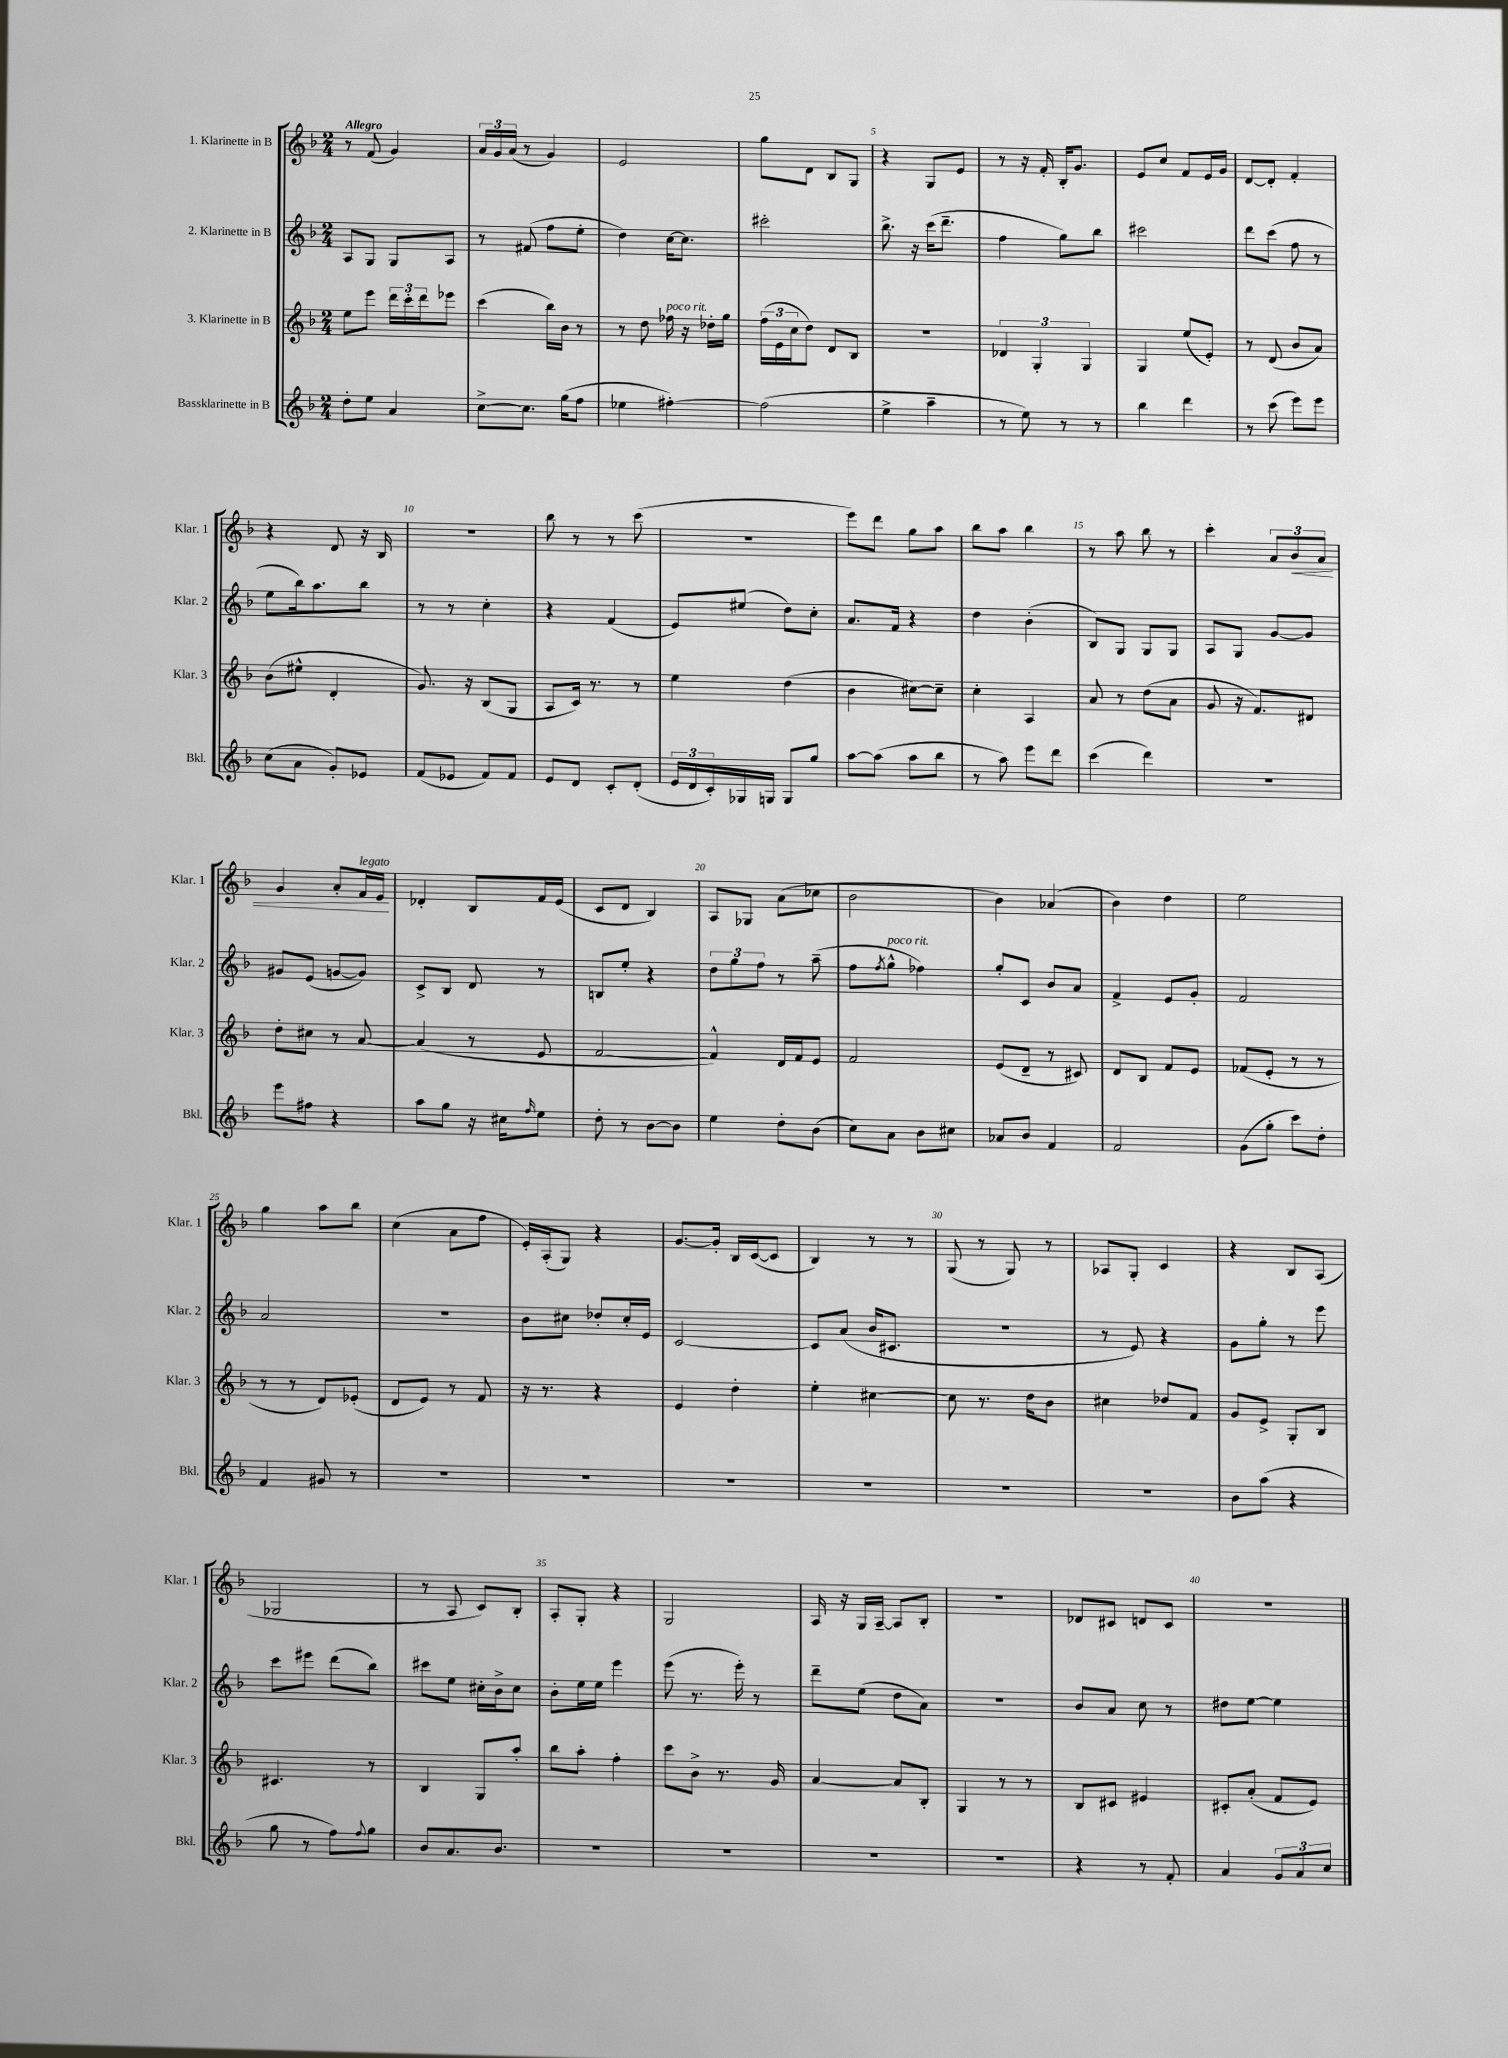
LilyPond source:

<<
\new StaffGroup <<
\new Staff = "s0" \with { instrumentName = "1. Klarinette in B" shortInstrumentName = "Klar. 1" } {
    \clef treble \key f \major \numericTimeSignature \time 2/4 \tempo "Allegro"
    r8 f'8( g'4) |
    \tuplet 3/2 { a'16 g'16 a'16( } r8 g'4) |
    e'2 |
    g''8 d'8 bes8 g8 |
    r4 g8 e'8 |
    r8 r16 f'16-. bes16-. g'8. |
    e'8 c''8 f'8 e'16 g'16 |
    d'8~ d'8-. f'4-. |
    r4 d'8 r16 bes16 |
    R2 |
    bes''8 r8 r8 c'''8( |
    R2 |
    e'''8) d'''8 g''8 a''8 |
    bes''8 a''8 bes''4 |
    r8 a''8 bes''8 r8 |
    c'''4-. \tuplet 3/2 { a'8 bes'8\< a'8 } |
    g'4 a'8-. f'16^\markup { \italic "legato" } e'16\! |
    des'4-. bes8 f'16 e'16( |
    c'8 d'8 bes4) |
    a8 ges8 a'8( ces''8 |
    bes'2 |
    bes'4) aes'4( |
    bes'4) d''4 |
    e''2 |
    g''4 a''8 bes''8 |
    c''4( a'8 f''8 |
    e'16-.) a16-.( g8) r4 |
    g'8.~ g'16-. bes16 c'16~( c'8 |
    bes4) r8 r8 |
    g8( r8 g8) r8 |
    aes8 g8-. c'4 |
    r4 bes8 a8( |
    ges2 |
    r8 a8 c'8) bes8-. |
    a8-. g8-. r4 |
    g2 |
    a16 r16 g16 a16~-- a8 bes8-. |
    R2 |
    des'8 cis'8 d'8 cis'8 |
    R2 \bar "|." |
}
\new Staff = "s1" \with { instrumentName = "2. Klarinette in B" shortInstrumentName = "Klar. 2" } {
    \clef treble \key f \major \numericTimeSignature \time 2/4
    a8 g8 g8 a8 |
    r8 fis'8( f''8 e''8-. |
    d''4) c''16~ c''8. |
    cis'''2-. |
    bes''8.-> r16 c'''16( d'''8.-- |
    f''4 g''8) bes''8 |
    cis'''2 |
    d'''8 c'''8( f''8 r8 |
    e''8 bes''16) a''8. bes''8 |
    r8 r8 c''4-. |
    r4 f'4( |
    e'8) eis''8( d''8) c''8-. |
    a'8. f'16 r4 |
    d''4 bes'4-.( |
    bes8) g8 g8 g8 |
    a8 g8 g'8~ g'8 |
    gis'8 e'8( g'8~ g'8) |
    c'8-> bes8 d'8 r8 |
    b8 e''8-. r4 |
    \tuplet 3/2 { d''8 g''8 f''8 } r8 a''8--( |
    f''8 \acciaccatura { f''8 } g''8-^^\markup { \italic "poco rit." } fes''4) |
    g''8-. c'8 bes'8 a'8 |
    f'4-> e'8 g'8-. |
    f'2 |
    a'2 |
    r2 |
    bes'8 cis''8 des''8-. cis''16-. e'16 |
    c'2~ |
    c'8 a'8( bes'16 cis'8. |
    R2 |
    r8 e'8) r4 |
    g'8 g''8-. r8 e'''8 |
    c'''8 eis'''8 d'''8( bes''8) |
    cis'''8 e''8 cis''16-. bes'16-> cis''8 |
    bes'8-. e''16 e''16 e'''4 |
    e'''8( r8. e'''16-.) r8 |
    d'''8-- e''8( d''8 a'8) |
    r2 |
    bes'8 a'8 c''8 r8 |
    dis''8 e''8~ e''4 \bar "|." |
}
\new Staff = "s2" \with { instrumentName = "3. Klarinette in B" shortInstrumentName = "Klar. 3" } {
    \clef treble \key f \major \numericTimeSignature \time 2/4
    e''8 e'''8 \tuplet 3/2 { d'''16 c'''16-. d'''16 } ees'''8 |
    c'''4( bes''16) bes'16 r8 |
    r8 d''8 fes''16^\markup { \italic "poco rit." } r16 des''16-. g''16 |
    \tuplet 3/2 { f''16( e'16 c''16 } d''8) d'8 bes8 |
    R2 |
    \tuplet 3/2 { des'4 g4-. g4 } |
    g4 e''8( e'8-.) |
    r8 d'8( bes'8 a'8) |
    bes'8( eis''8-^ d'4-. |
    g'8.) r16 bes8( g8 |
    a8 c'16) r8. r8 |
    e''4 d''4( |
    bes'4 cis''8~) cis''8-- |
    c''4-. a4 |
    a'8 r8 d''8( a'8 |
    g'8 r16 f'8.) dis'8 |
    d''8-. cis''8 r8 a'8~ |
    a'4( r8 e'8 |
    f'2~ |
    f'4-^) d'16 f'16 e'8 |
    f'2 |
    e'8( d'8-- r8 cis'8) |
    d'8 bes8 f'8 e'8 |
    fes'8( e'8-. r8 r8 |
    r8 r8 d'8) ees'8-.( |
    d'8 e'8) r8 f'8 |
    r16 r8. r4 |
    e'4 d''4-. |
    e''4-. cis''4~ |
    cis''8 r8. d''16 bes'8 |
    cis''4 des''8 f'8 |
    g'8 e'8-> g8-. bes8 |
    cis'4. r8 |
    bes4 g8 a''8-. |
    bes''8 a''8-. f''4-. |
    c'''8 bes'8-> r8. g'16 |
    a'4~ a'8 bes8-. |
    g4 r8 r8 |
    bes8 cis'8 eis'4 |
    cis'8-. a'8-.( f'8 e'8) \bar "|." |
}
\new Staff = "s3" \with { instrumentName = "Bassklarinette in B" shortInstrumentName = "Bkl." } {
    \clef treble \key f \major \numericTimeSignature \time 2/4
    d''8-. e''8 a'4 |
    c''8~-> c''8. g''16( f''8 |
    ees''4 fis''4~-.) |
    fis''2( |
    e''4-> a''4-- |
    r8 e''8) r8 r8 |
    bes''4 d'''4 |
    r8 c'''8( e'''8) e'''8 |
    c''8( a'8 g'8-.) ees'8 |
    f'8( ees'8 f'8) f'8 |
    e'8 d'8 c'8-. d'8-.( |
    \tuplet 3/2 { e'16 d'16 c'16-.) } ges16 g16 g8 g''8 |
    a''8~ a''8( a''8 bes''8 |
    r8 a''8) e'''8 d'''8 |
    c'''4( d'''4) |
    r2 |
    e'''8 fis''8 r4 |
    a''8 g''8 r16 cis''16 \grace { f''16 } e''8 |
    d''8-. r8 bes'8~ bes'8 |
    e''4 d''8-. bes'8( |
    c''8) a'8 bes'8 cis''8 |
    aes'8 bes'8 f'4 |
    f'2 |
    g'8( g''8-. c'''8) d''8-. |
    f'4 gis'8 r8 |
    R2 |
    R2 |
    R2 |
    R2 |
    R2 |
    R2 |
    bes'8 a''8( r4 |
    g''8 r8 f''8) \appoggiatura { f''8 } g''8 |
    bes'8 a'8. bes'8. |
    R2 |
    R2 |
    R2 |
    R2 |
    r4 r8 f'8-. |
    a'4 \tuplet 3/2 { g'8 a'8 c''8 } \bar "|." |
}
>>
>>
\layout { \context { \Score \override BarNumber.break-visibility = ##(#f #t #t) barNumberVisibility = #(every-nth-bar-number-visible 5) } }
